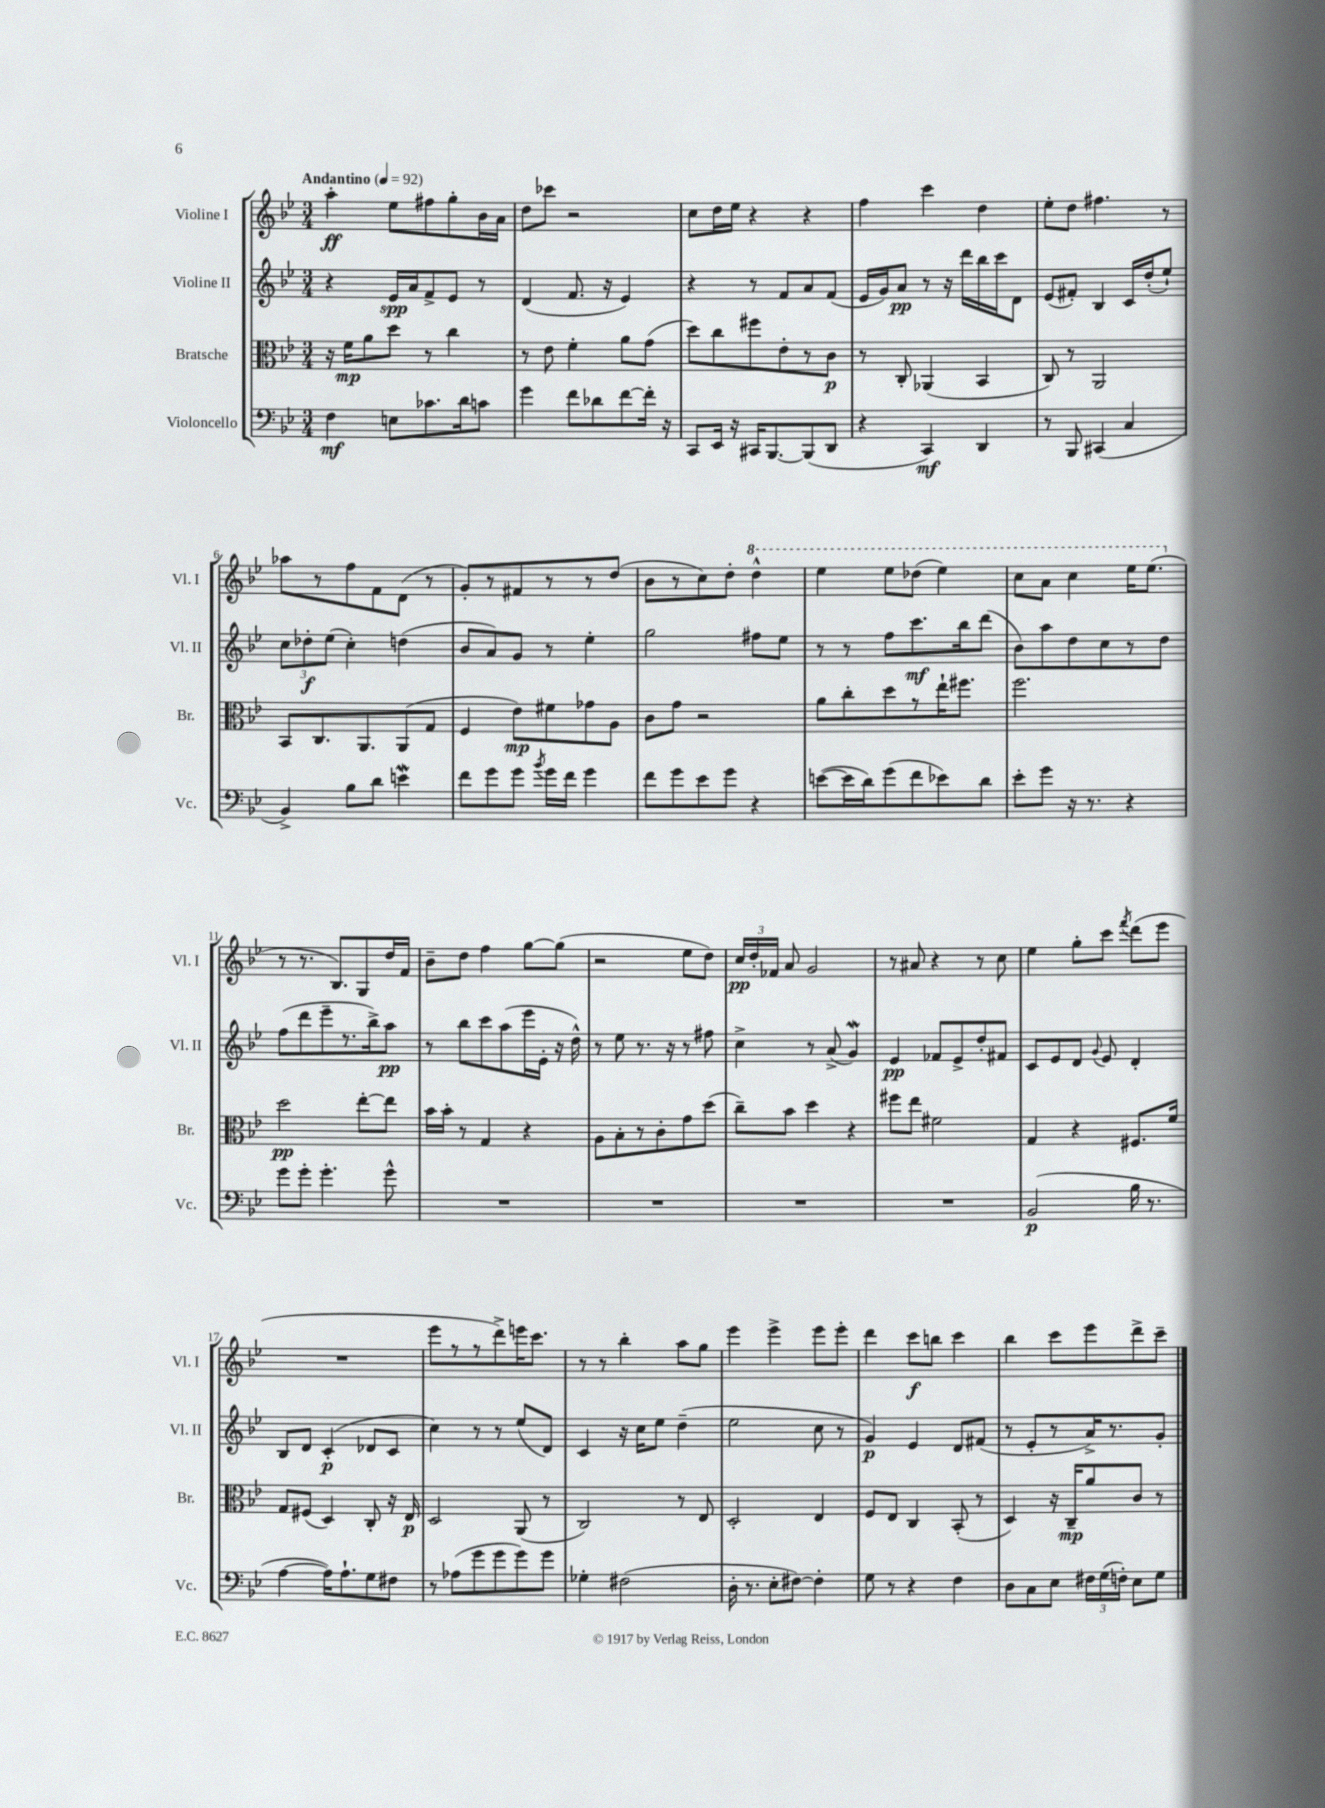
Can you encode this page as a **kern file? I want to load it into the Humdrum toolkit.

**kern	**kern	**kern	**kern
*staff4	*staff3	*staff2	*staff1
*clefF4	*clefC3	*clefG2	*clefG2
*k[b-e-]	*k[b-e-]	*k[b-e-]	*k[b-e-]
*M3/4	*M3/4	*M3/4	*M3/4
*MM92	*MM92	*MM92	*MM92
4F\	16r	4r	4aa'\
.	16f\LK	.	.
.	8a\	.	.
8E\L	8dd\J	16e-/LL	8ee-\L
.	.	16a/J	.
8.c-\	8r	8f^/	8ff#\
.	4cc\	8e-/J	8gg'\
16d\k	.	.	.
8c\J	.	8r	16b-\L
.	.	.	16a\JJ
=	=	=	=
4g\	8r	(4d/	8dd\L
.	8e-\	.	8ccc-\J
8f\L	4f'\	8.f/	2r
8d-\	.	.	.
.	.	16r	.
[8f\	8a\L	4e-/)	.
16f'\]Jk	(8g\J	.	.
16r	.	.	.
=	=	=	=
8CC/L	8dd\L)	4r	8cc\L
16EE-/Jk	8cc\	.	16dd\L
16r	.	.	16ee-\JJ
16CC#/LK	8ff#\	8r	4r
[8.BBB-/	.	.	.
.	8e-'\	8f/L	.
(8BBB-/]	8r	8a/	4r
8DD/J	8c\J	(8f/J	.
=	=	=	=
4r	8r	16e-/LL	4ff\
.	.	16g/J)	.
.	8C'/	8a/J	.
4CC/)	(4AA-/	8r	4ccc\
.	.	16r	.
.	.	16ddd\LL	.
4DD/	4BB-/	16bb-\	4dd\
.	.	16ccc\J	.
.	.	8d\J	.
=	=	=	=
8r	8C/)	(8e-/L	8ee-'\L
8BBB-/	8r	8f#'/J)	8dd\J
(4CC#/	2AA/	4B-/	4.ff#\
4C/	.	16c/LL	.
.	.	(16dd'/J	.
.	.	8ee-`/J)	8r
=	=	=	=
4BB-^/)	8BB-/L	12cc\L	8aa-\L
.	.	12dd-'\	.
.	8.C/	.	8r
.	.	(12ee-\J	.
8B-\L	.	4cc'\)	8ff\
.	8.AA/	.	.
8d\J	.	.	8f\
4e\	(8AA/	(4dd\	(8d\J
.	8G/J	.	8r
=	=	=	=
8f\L	4F/	8b-/L	8g'/L)
8g\	.	8a/)	8r
8g\J	8e-\L)	8g/J	8f#/
8qb-/	.	.	.
16g\LL	8f#\	8r	8r
16f\JJ	.	.	.
4g\	8g-\	4ee-'\	8r
.	8A\J	.	(8dd/J
=	=	=	=
8f\L	8c\L	2gg\	8b-\L
8g\	8g\J	.	8r
8e-\	2r	.	8cc\)
8g\J	.	.	8dd'\J
4r	.	8ff#\L	4ddd^^\
.	.	8ee-\J	.
=	=	=	=
([8e\L	8a\L	8r	4eee-\
16e\]L	8cc'\	8r	.
16d\J)	.	.	.
(8g\	8dd\	8ff\L	8eee-\L
8f\	8r	8.ccc\	(8ddd-\J
8e-\)	16ee-`\K	.	4eee-\)
.	8.ff#\J	16bb-\k	.
8d\J	.	(8ddd\J	.
=	=	=	=
8e-'\L	2.ff\	8b-\L)	8ccc\L
8g\J	.	8aa\	8aa\J
16r	.	8dd\	4ccc\
8.r	.	.	.
.	.	8cc\	.
4r	.	8r	16eee-\LK
.	.	.	(8.eee-\J
.	.	8dd\J	.
=	=	=	=
8g\L	2dd\	(8ff\L	8r
8g'\J	.	8ddd\	8.r
4.g'\	.	8eee-~\	.
.	.	.	8.B-/L)
.	.	8.r	.
.	[8ee-'\L	.	8G/
.	.	16bb-^\k)	.
8g^^\	8ee-\]J	8aa\J	16dd/L
.	.	.	16f/JJ
=	=	=	=
2.r	16b-\LL	8r	8b-~\L
.	16b-'\JJ	.	.
.	8r	8bb-\L	8dd\J
.	4G/	8ccc\	4ff\
.	.	(8aa\	.
.	4r	16eee-\L	[8gg\L
.	.	16e-'\JJ	.
.	.	16r	(8gg\]J
.	.	16dd^^\)	.
=	=	=	=
2.r	8A\L	8r	2r
.	8B-'\	8ee-\	.
.	8r	8.r	.
.	8c'\	.	.
.	.	16r	.
.	8g\	8r	8ee-\L
.	(8dd\J	8ff#\	8dd\J)
=	=	=	=
2.r	8cc~\L)	4cc^\	24cc/LL
.	.	.	24dd'/
.	.	.	24f-/JJ
.	8b-\J	.	8a/
.	4dd\	8r	2g/
.	.	(8a^/	.
.	4r	4g/)	.
=	=	=	=
2.r	8ff#\L	4e-/	8r
.	8ee-\J	.	8a#/
.	2f#\	8f-/L	4r
.	.	8e-^/	.
.	.	8dd'/	8r
.	.	8f#/J	8cc\
=	=	=	=
(2BB-/	4G/	8c/L	4ee-\
.	.	8e-/	.
.	4r	8d/J	8gg'\L
.	.	8qqg/	.
.	.	8e-/	8ccc\J
.	.	.	8qfff/
16B-\	8.F#/L	4d'/	(8ddd\L
8.r	.	.	.
.	.	.	8eee-\J
.	16f/Jk	.	.
=	=	=	=
[4A\	8G/L	8B-/L	2.r
.	(8F#/J	8d/J	.
16A\]LK)	4D/)	(4c'/	.
8.A`\	.	.	.
8G\	8C'/	8d-/L	.
8F#\J	16r	8c/J	.
.	16E-/	.	.
=	=	=	=
8r	2D/	4cc\)	8eee-\L
(8A-\L	.	.	8r
8g\	.	8r	8r
8g\	.	8r	8ddd^\)
8g\)	(8AA/	(8ee-/L	16eee\K
.	.	.	8.ccc\J
8g\J	8r	8d/J)	.
=	=	=	=
4G-'\	2C/)	4c/	8r
.	.	.	8r
(2F#\	.	16r	4bb-'\
.	.	16cc\LK	.
.	.	8ee-\J	.
.	8r	(4dd~\	8aa\L
.	8E-/	.	8gg\J
=	=	=	=
16D'\	2D'/	2ee-\	4eee-\
8.r	.	.	.
8E-'\L	.	.	4eee-^\
[8F#\J)	.	.	.
4F#'\]	4E-/	8cc\	8eee-\L
.	.	8r	8eee-'\J
=	=	=	=
8G\	8F/L	4g/)	4ddd\
8r	8E-/J	.	.
4r	4C/	4e-/	8ccc\L
.	.	.	8bb\J
4F\	(8BB-'/	8d/L	4ccc\
.	8r	(8f#/J	.
=	=	=	=
8D\L	4D/)	8r	4bb-\
8C\	.	8e-'/L	.
8E-\J	16r	8r	8ccc\L
.	16C~/LK	.	.
24F#\LL	8a/	16a^/K)	8eee-\
(24G\	.	.	.
.	.	8.r	.
24F'\JJ)	.	.	.
8E-\L	8c/J	.	8ddd^\
8G\J	8r	8g'/J	8ccc~\J
==	==	==	==
*-	*-	*-	*-
